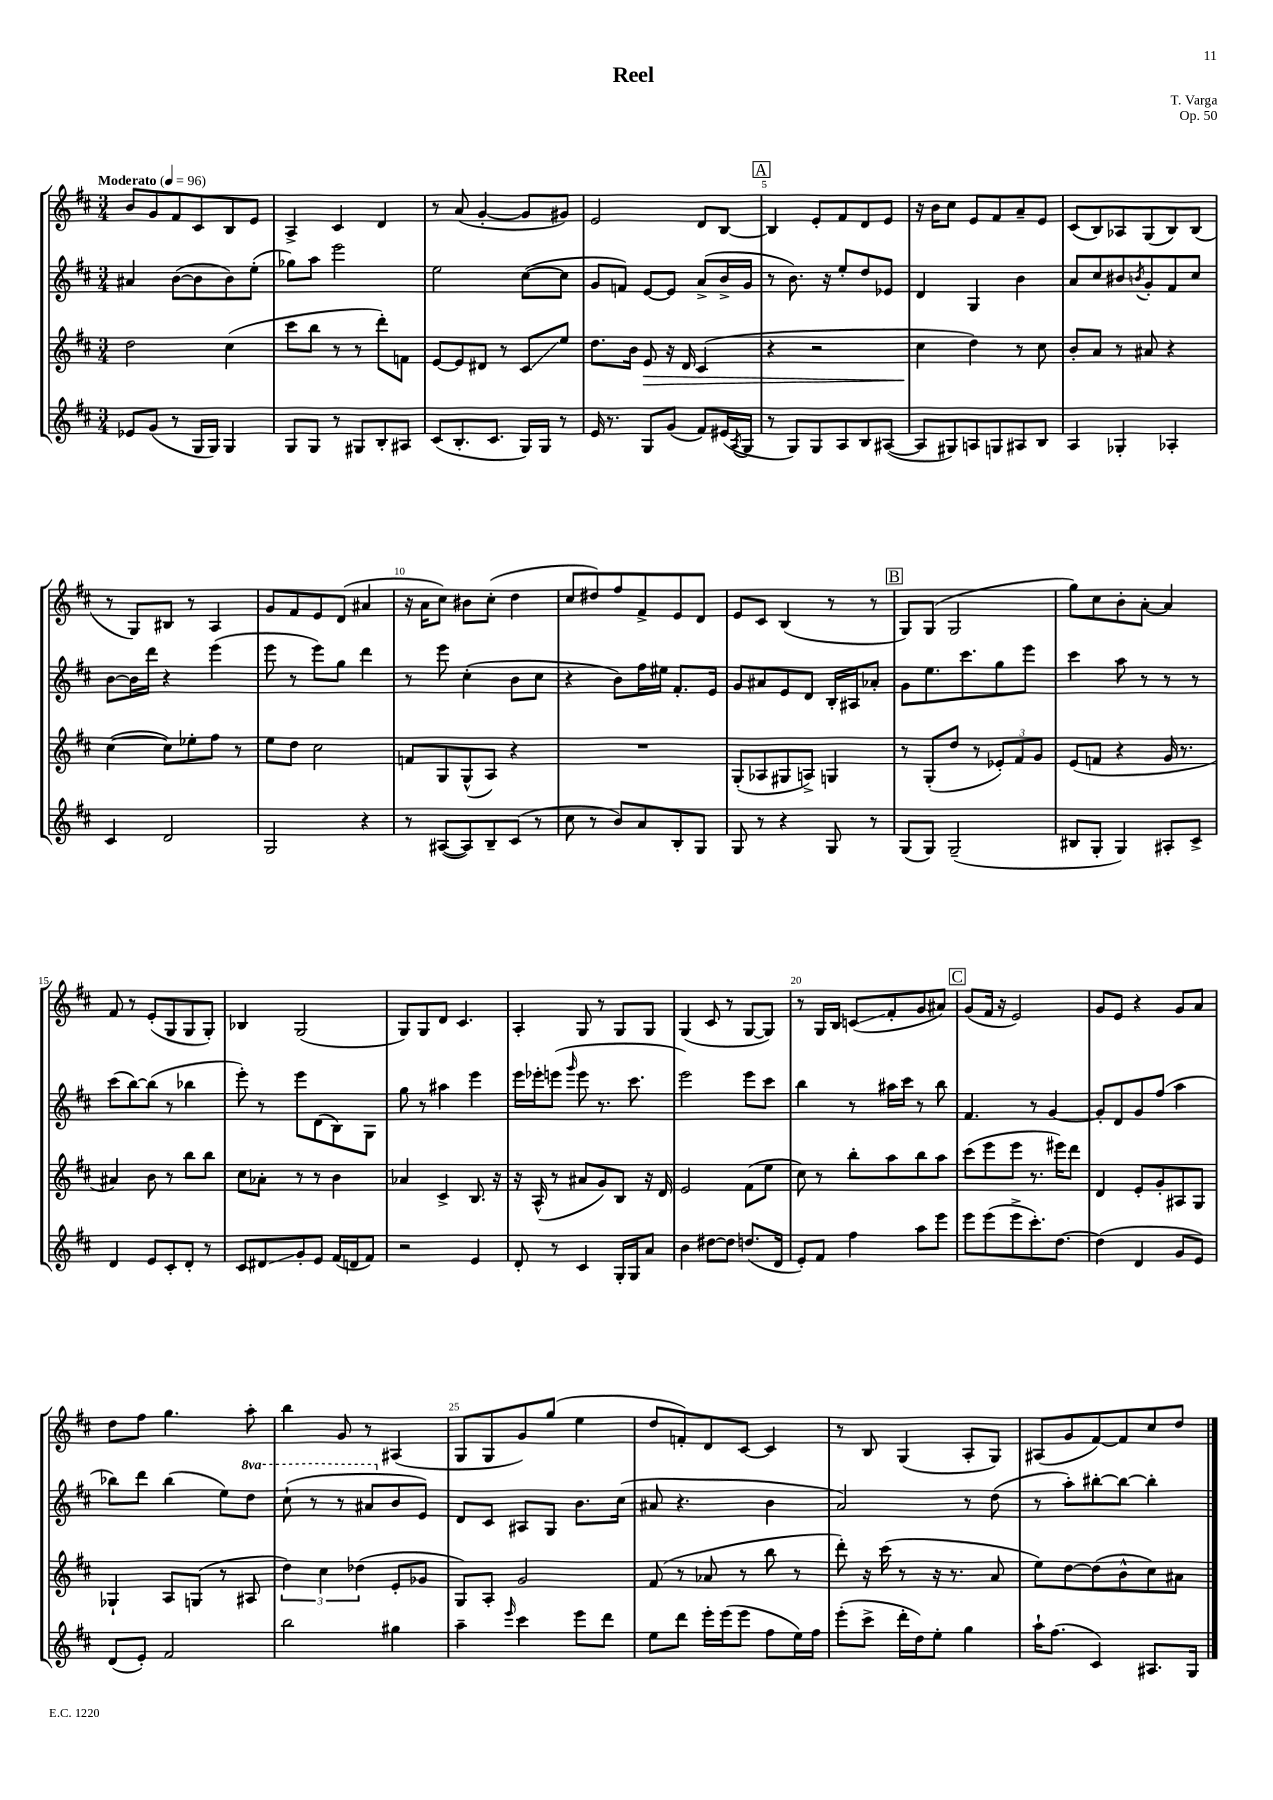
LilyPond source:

\header { title = "Reel" composer = "T. Varga" opus = "Op. 50" }
<<
\new StaffGroup <<
\new Staff = "s0" {
    \clef treble \key d \major \numericTimeSignature \time 3/4 \tempo "Moderato" 4 = 96
    b'8 g'8 fis'8 cis'8 b8 e'8 |
    a4-> cis'4 d'4 |
    r8 a'8( g'4~-. g'8 gis'8) |
    e'2 d'8 b8~ |
    \mark \markup { \box "A" } b4 e'8-. fis'8 d'8 e'8 |
    r16 b'16 cis''8 e'8 fis'8 a'8-- e'8 |
    cis'8( b8) aes8 g8( b8) b8( |
    r8 g8) bis8 r8 a4 |
    g'8 fis'8 e'8 d'8( ais'4 |
    r16 a'16 cis''8) bis'8 cis''8-.( d''4 |
    cis''8 dis''8) fis''8 fis'8-> e'8 d'8 |
    e'8 cis'8 b4( r8 r8 |
    \mark \markup { \box "B" } g8) g8( g2 |
    g''8) cis''8 b'8-. a'8~-. a'4 |
    fis'8 r8 e'8-.( g8 g8 g8-.) |
    bes4 g2( |
    g8) g8 d'8 cis'4. |
    a4-. g8 r8 g8 g8 |
    g4( cis'8 r8 g8~ g8) |
    r8 g16 b16 c'8\glissando( fis'8-. g'8 ais'8) |
    \mark \markup { \box "C" } g'8( fis'16 r16 e'2) |
    g'8 e'8 r4 g'8 a'8 |
    d''8 fis''8 g''4. a''8-. |
    b''4 g'8 r8 ais4( |
    g8 g8 g'8) g''8( e''4 |
    d''8 f'8-.) d'8 cis'8~ cis'4 |
    r8 b8 g4( a8-. g8) |
    ais8( g'8 fis'8~) fis'8 cis''8 d''8 \bar "|." |
}
\new Staff = "s1" {
    \clef treble \key d \major \numericTimeSignature \time 3/4 \set Staff.ottavationMarkups = #ottavation-simple-ordinals
    ais'4 b'8~( b'8 b'8) e''8-.( |
    ges''8) a''8 e'''2 |
    e''2 cis''8~( cis''8 |
    g'8 f'8) e'8~ e'8 a'8->( b'16-> g'16 |
    \mark \markup { \box "A" } r8 b'8.) r16 e''8-. d''8 ees'8 |
    d'4 g4 b'4 |
    a'8 cis''8 bis'8 \acciaccatura { b'8 } g'8-. fis'8 cis''8 |
    b'8~ b'16 d'''16 r4 e'''4( |
    e'''8 r8 e'''8) g''8 d'''4 |
    r8 e'''8 cis''4-.( b'8 cis''8 |
    r4 b'8) fis''16 eis''16 fis'8.-. e'16 |
    g'8 ais'8 e'8 d'8 b16-. ais16 aes'8-. |
    \mark \markup { \box "B" } g'8 e''8. cis'''8. g''8 e'''8 |
    cis'''4 a''8 r8 r8 r8 |
    cis'''8( b''8~) b''8( r8 bes''4 |
    e'''8-.) r8 e'''8 d'8( b8) g8 |
    g''8 r8 ais''4 e'''4 |
    e'''16 ees'''16-. e'''8( \grace { g'''16 } e'''8 r8. cis'''8. |
    e'''2) e'''8 cis'''8 |
    b''4 r8 ais''16 cis'''16 r8 b''8 |
    \mark \markup { \box "C" } fis'4. r8 g'4~ |
    g'8-. d'8 g'8 fis''8( a''4 |
    bes''8) d'''8 bes''4( e''8) \ottava #1 d'''8 |
    cis'''8-!( r8 r8 ais''8 \ottava #0 b'8 e'8) |
    d'8 cis'8 ais8 g8 b'8. cis''16( |
    ais'8 r4. b'4 |
    a'2) r8 d''8( |
    r8 a''8-.) bis''8~-. bis''8~ bis''4-. \bar "|." |
}
\new Staff = "s2" {
    \clef treble \key d \major \numericTimeSignature \time 3/4
    d''2 cis''4( |
    cis'''8 b''8 r8 r8 d'''8-.) f'8 |
    e'8~ e'8 dis'8 r8 cis'8\glissando e''8 |
    d''8. b'16 e'8\> r16 d'16 cis'4( |
    \mark \markup { \box "A" } r4 r2 |
    cis''4\! d''4) r8 cis''8 |
    b'8-. a'8 r8 ais'8 r4 |
    cis''4~( cis''8) ees''8-. fis''8 r8 |
    e''8 d''8 cis''2 |
    f'8 g8 g8-^( a8) r4 |
    R2. |
    g8-.( aes8 gis8 a8->) g4 |
    \mark \markup { \box "B" } r8 g8-.( d''8 r8 \tuplet 3/2 { ees'8-.) fis'8 g'8 } |
    e'8( f'8 r4 g'16 r8. |
    ais'4) b'8 r8 b''8 b''8 |
    cis''8 aes'8-. r8 r8 b'4 |
    aes'4 cis'4-> b8. r16 |
    r16 a16-^( r8 ais'8 g'8) b8 r16 d'16 |
    e'2 fis'8( e''8 |
    cis''8) r8 b''8-. a''8 b''8 a''8 |
    \mark \markup { \box "C" } cis'''8( e'''8 e'''8 r8. eis'''16) d'''8 |
    d'4 e'8-. g'8-. ais8 g8 |
    ges4-! a8 g8( r8 ais8 |
    \tuplet 3/2 { d''4) cis''4 des''4( } e'8-. ges'8 |
    g8) a8-. g'2 |
    fis'8( r8 aes'8 r8 b''8 r8 |
    d'''8-.) r16 cis'''16( r8 r16 r8. a'8 |
    e''8) d''8~ d''8( b'8-^ cis''8) ais'8 \bar "|." |
}
\new Staff = "s3" {
    \clef treble \key d \major \numericTimeSignature \time 3/4
    ees'8 g'8( r8 g16 g16) g4 |
    g8 g8 r8 gis8 b8-. ais8 |
    cis'8( b8.-. cis'8. g16) g16 r8 |
    e'16 r8. g8 g'8( fis'8) eis'16( \acciaccatura { a8 } g16 |
    \mark \markup { \box "A" } r8 g8) g8 a8 b8 ais8~( |
    ais8 gis8) a8 g8 ais8 b8 |
    a4 ges4-. aes4-. |
    cis'4 d'2 |
    g2 r4 |
    r8 ais8~( ais8) b8-- cis'8( r8 |
    cis''8 r8 b'8) a'8 b8-. g8 |
    g8 r8 r4 g8 r8 |
    \mark \markup { \box "B" } g8( g8) g2--( |
    bis8 g8-. g4) ais8-. cis'8-> |
    d'4 e'8 cis'8-. d'8-. r8 |
    cis'8 dis'8\glissando g'8-. e'8 fis'16( d'16 fis'8) |
    r2 e'4 |
    d'8-. r8 cis'4 g16-. g16 a'8 |
    b'4 dis''8~ dis''8 d''8.( d'16 |
    e'8-.) fis'8 fis''4 a''8 e'''8 |
    \mark \markup { \box "C" } e'''8 e'''8( e'''8-> cis'''8.-.) d''8.~ |
    d''4( d'4 g'8 e'8) |
    d'8( e'8-.) fis'2 |
    b''2 gis''4 |
    a''4-- \grace { e'''16 } cis'''4 e'''8 d'''8 |
    e''8 d'''8 e'''16-. e'''16( e'''8 fis''8 e''16) fis''16 |
    e'''8-.( cis'''8-> d'''16-. d''16) e''8-. g''4 |
    a''16-! fis''8.( cis'4) ais8. g16 \bar "|." |
}
>>
>>
\layout { \context { \Score \override BarNumber.break-visibility = ##(#f #t #t) barNumberVisibility = #(every-nth-bar-number-visible 5) } }
